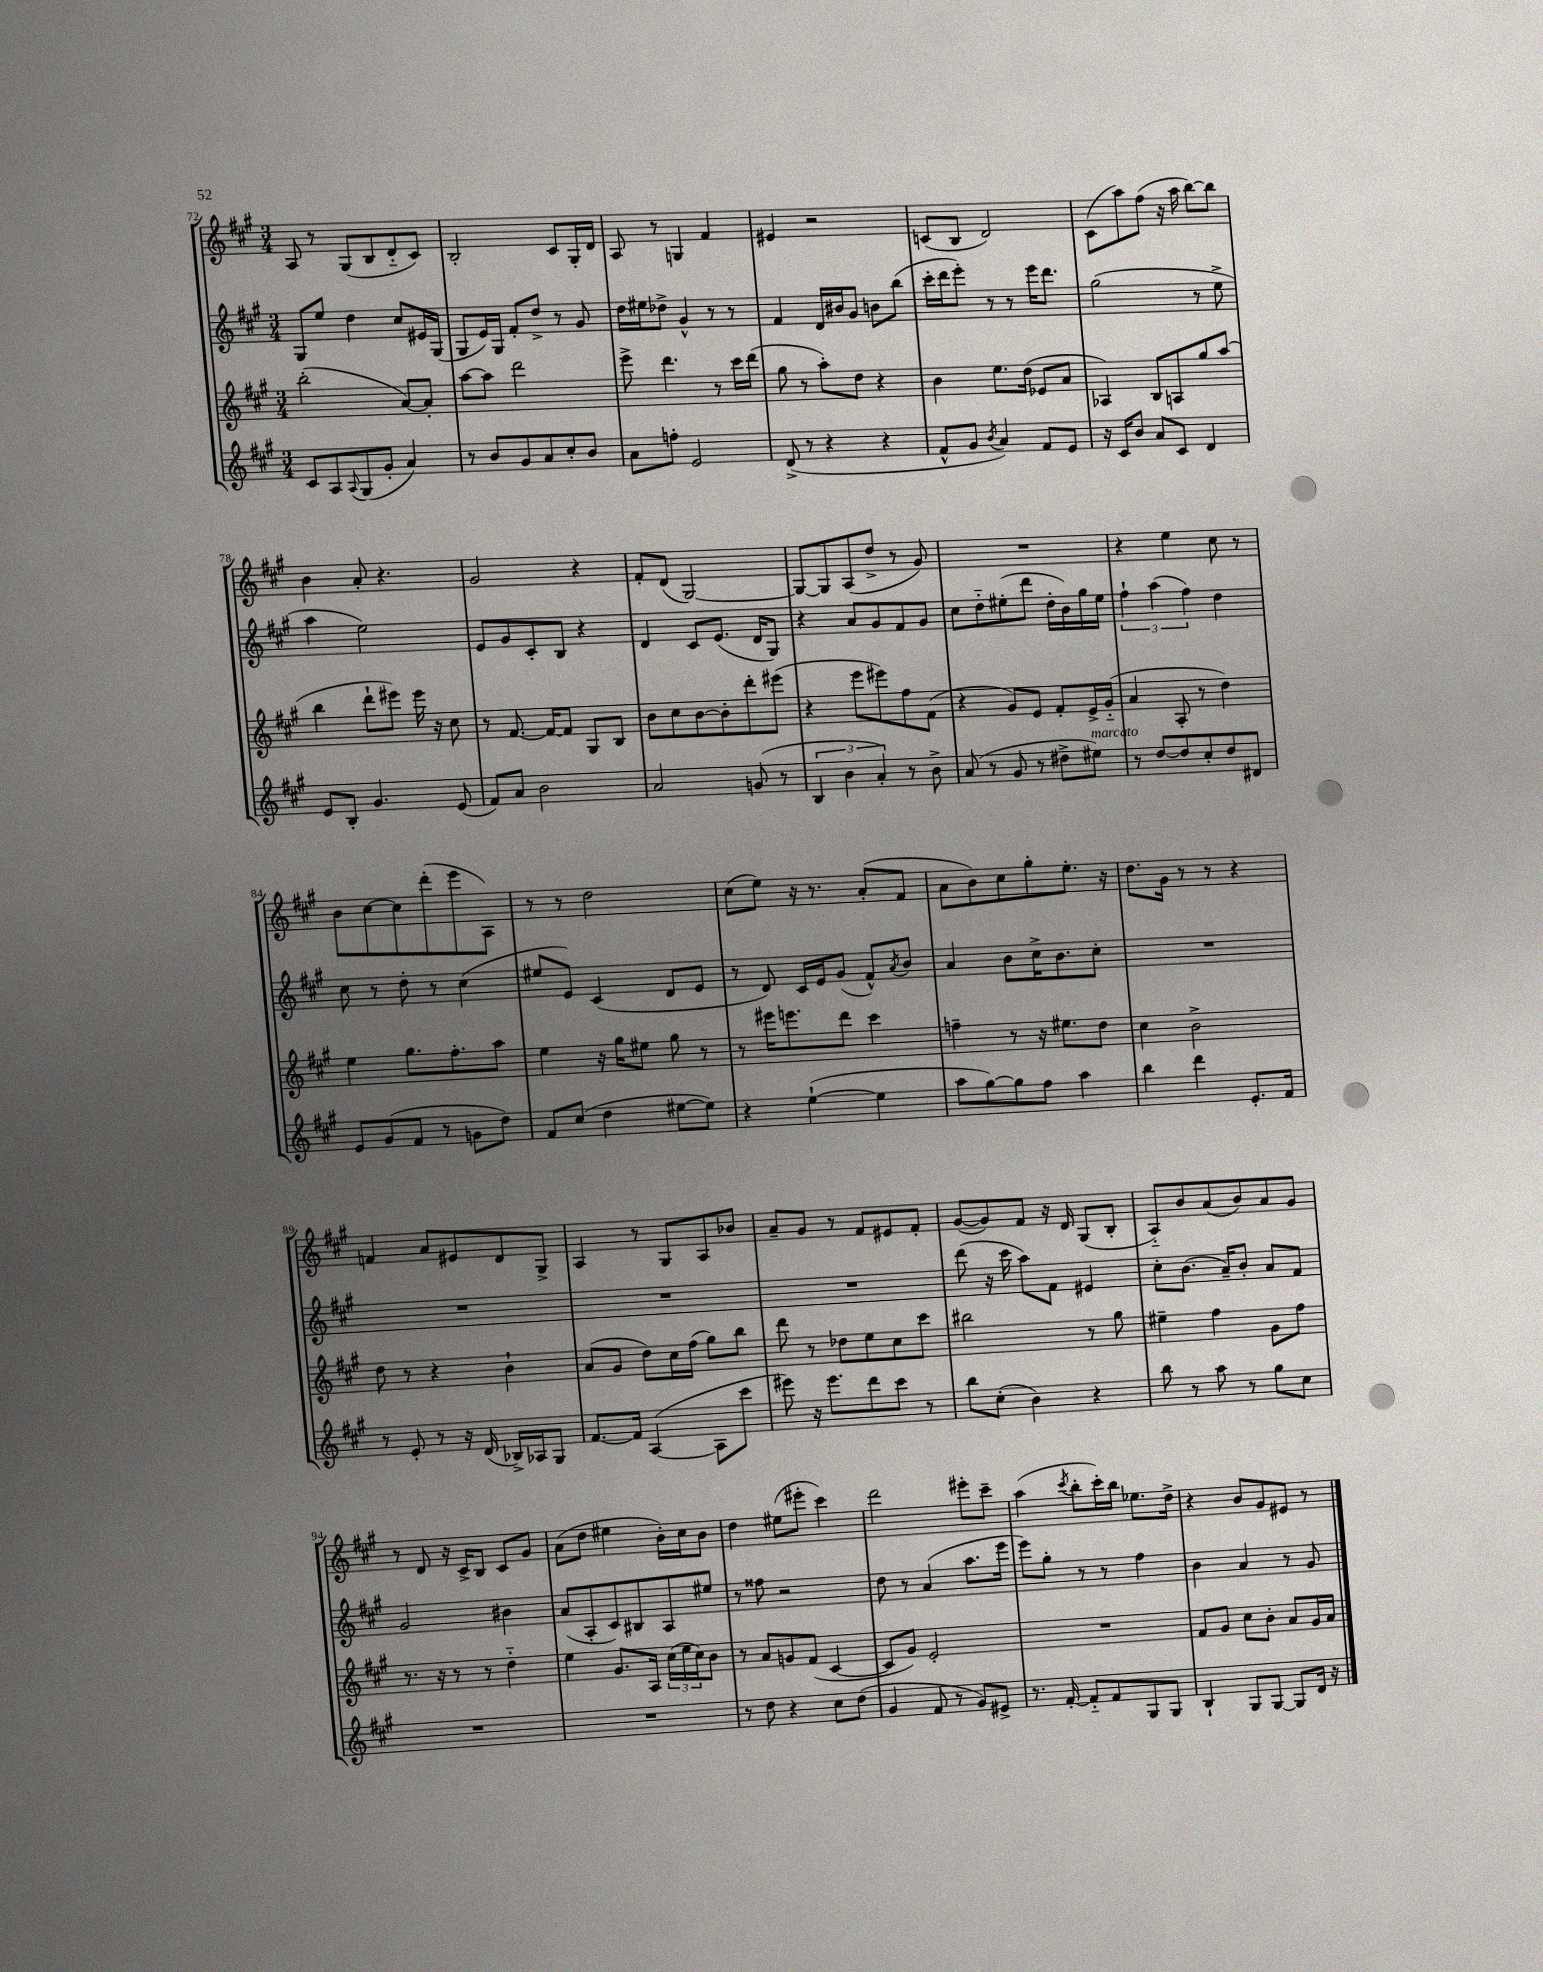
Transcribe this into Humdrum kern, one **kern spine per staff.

**kern	**kern	**kern	**kern
*staff4	*staff3	*staff2	*staff1
*clefG2	*clefG2	*clefG2	*clefG2
*k[f#c#g#]	*k[f#c#g#]	*k[f#c#g#]	*k[f#c#g#]
*M3/4	*M3/4	*M3/4	*M3/4
8c#/L	(2bb'\	8G#/L	8A/
8A/	.	8ee/J	8r
8qqA/	.	.	.
(8G#/	.	4dd\	(8G#/L
8g#'/J	.	.	8B/
4a/)	[8a/L)	8cc#/L	8d'~/
.	8a'/]J	16e#/L	8c#/J)
.	.	(16G#/JJ	.
=	=	=	=
8r	[8aa\L	8G#/L	2B'/
8b/L	8aa\]J	16e/L)	.
.	.	16G#/JJ	.
8g#/	2ddd\	8f#'/L	.
8a/	.	8dd^/J	.
8cc#'/	.	8r	8c#/L
8b/J	.	8g#/	16G#'/L
.	.	.	16d/JJ
=	=	=	=
8a\L	8eee^\	16dd\LL	8A/
.	.	16ee#\J	.
8ff'\J	4.ddd\	8dd-^\J	8r
2e/	.	4g#^^/	4G/
.	8r	8r	4f#/
.	16ccc#\LL	8r	.
.	(16ddd\JJ	.	.
=	=	=	=
(8d^/	8gg#\	4f#/	4e#/
8r	8r	.	.
4r	8aa'\L)	16d/LL	2r
.	.	16b#/J	.
.	8dd\J	8g#/J	.
4r	4r	8b\L	.
.	.	(8bb\J	.
=	=	=	=
8f#^^/L	4b\	16ccc#'\LL	(8c/L
.	.	16ddd\J	.
8g#/J	.	8eee'\J)	8B/J
8qb/	.	.	.
4a/)	8.ee\L	8r	2d/)
.	.	8r	.
.	(16dd\Jk	.	.
8f#/L	8e-/L	16eee\LK	.
.	.	8.ddd\J	.
8e/J	8a/J	.	.
=	=	=	=
16r	4A-/)	(2gg#\	(8c#\L
16c#/LK	.	.	.
8b/J	.	.	8aa\)
8a/L	8B/L	.	(8ff#\J
8c#/J	8A/	.	16r
.	.	.	16aa\
4d/	8gg#/	8r	[8bb\L)
.	(8aa/J	8ee^\	8bb\]J
=	=	=	=
8e/L	4bb\	4aa\	4b\
8B'/J	.	.	.
4.g#/	8ddd`\L	2ee\)	8a'/
.	8eee#\J)	.	4.r
.	16eee#\	.	.
.	16r	.	.
(8e/	8cc#\	.	.
=	=	=	=
8f#/L)	8r	8e/L	2g#/
8a/J	[8.f#/	8g#/	.
2b\	.	8c#'/	.
.	16f#/_LK	.	.
.	8f#/]J	8B/J	.
.	8G#/L	4r	4r
.	8B/J	.	.
=	=	=	=
2a/	8b\L	4d/	8f#'/L
.	8cc#\	.	(8d/J
.	[8b\	8c#/L	[2G#/)
.	8b'\]	(8.e/J	.
(8g/	8ddd'\	.	.
.	.	16d/LK	.
8r	(8eee#\J	8G#/J)	.
=	=	=	=
6B/	4r	4r	8G#/_L
.	.	.	8G#/]
6b\	.	.	.
.	8eee\L	8a/L	(8A/
6a'/)	.	.	.
.	8eee#\)	8g#/	8dd^/J
8r	8ff#\	8f#/	8r
8b^\	(8f#\J	8g#/J	8g#/)
=	=	=	=
(8a/	4r	8cc#\L	2.r
8r	.	8dd'~\	.
8g#/	8g#/L)	(8ee#'\	.
8r	8e/J	8ddd\J	.
8dd#^\L	8f#'/L	16dd'\LL	.
.	.	16b\)	.
8ee#\J)	16e^/L	16gg#\	.
.	(16g#'~/JJ	16ee#\JJ	.
=	=	=	=
8r	4a/	6ff#`\	4r
[8dd/L	.	.	.
.	.	(6aa\	.
8dd/]	8A'/	.	4ee\
.	.	6ff#\)	.
8cc#'/	8r	.	.
8dd/	4dd\)	4dd\	8cc#\
8d#/J	.	.	8r
=	=	=	=
8e/L	4ee\	8cc#\	8b\L
(8g#/	.	8r	[8cc#\
8f#/J	8.gg#\L	8dd'\	8cc#\]
8r	.	8r	(8ddd'\
.	8.ff#'\	.	.
8g\L	.	(4cc#\	8eee\
8dd\J)	8aa\J	.	8A\J)
=	=	=	=
8f#/L	4ee\	8ee#/L	8r
(8cc#/J	.	8e/J)	8r
4dd\	16r	(4c#/	2dd\
.	16gg#\LK	.	.
.	8ee#\J	.	.
[8ee#\L	8gg#\	8d/L	.
8ee#\]J)	8r	8e/J	.
=	=	=	=
4r	8r	8r	(8cc#\L
.	16eee#\LK	8d/)	8ee\J)
.	8.eee\	.	.
([4ee`\	.	16c#/LL	16r
.	.	16e/J	8.r
.	8ddd\J	(8g#/J	.
4ee\]	4ccc#\	8f#^^/L)	(8a'/L
.	.	8qa/	.
.	.	8b/J	8f#/J
=	=	=	=
8aa\L	4ff~\	4a/	8a\L
[8gg#\)	.	.	8b\)
8gg#\]	8r	8b\L	8cc#\
8ff#\J	16r	16cc#^\K	8gg#'\
.	8.ee#\L	8.b\	.
4aa\	.	.	8.ee'\J
.	8dd\J	8cc#'\J	.
.	.	.	16r
=	=	=	=
4bb\	4cc#\	2.r	8.dd\L
.	.	.	16g#\Jk
4ddd\	2b^\	.	8r
.	.	.	8r
8.e'/L	.	.	4r
16f#/Jk	.	.	.
=	=	=	=
8r	8dd\	2.r	4f/
8e'/	8r	.	.
8r	4r	.	8a/L
16r	.	.	8e#/
(16d/	.	.	.
16B-^/LL)	4b`\	.	8d/
16A-/J	.	.	.
8G#/J	.	.	8G#^/J
=	=	=	=
[8.f#/L	(8a/L	2.r	4A/
.	8g#/J	.	.
16f#/]Jk	.	.	.
([4A/	8dd\L)	.	8r
.	16cc#\L	.	8G#/L
.	(16ff#\JJ	.	.
8A\]L	8gg#\L)	.	8A/
8ccc#\J	8bb\J	.	8b-/J
=	=	=	=
8eee#\)	8ddd\	2.r	8a~/L
16r	8r	.	8g#/J
8.eee#\L	.	.	.
.	8dd-\L	.	8r
8ddd\	8ee\	.	8f#/L
8ccc#\J	8cc#\	.	8e#/
8r	8ccc#\J	.	8f#'/J
=	=	=	=
8bb\L	2bb#\	(8ddd\	([8g#/L
(8cc#'\J	.	16r	8g#/])
.	.	16ccc#\	.
4b\)	.	8aa\L)	8f#/J
.	.	8f#\J	16r
.	.	.	16d/
4r	8r	4e#/	(8G#/L
.	8gg#\	.	8B'/J
=	=	=	=
8bb\	4ee#~\	8cc#'\L	8A'~/L)
8r	.	(8.b\J	8b/
8aa\	4ff#\	.	(8a/
.	.	16a~/LK)	.
8r	.	8b'/J	8b/)
8gg#\L	8g#\L	8a/L	8a/
8cc#\J	8ff#\J	8f#/J	8g#/J
=	=	=	=
2.r	8.r	2g#/	8r
.	.	.	8d/
.	16r	.	.
.	8r	.	16r
.	.	.	16c#^/LK
.	8r	.	8B/J
.	4dd'~\	4b#\	8c#/L
.	.	.	8g#/J
=	=	=	=
2.r	4ee\	(8a/L	(8a\L
.	.	8A'/	8dd\J
.	8.g#/L	8c#/)	4ee#\
.	.	8B#/	.
.	16A/Jk	.	.
.	(24cc#\LL	8A/	16b'\LL)
.	24ee\	.	.
.	.	.	16cc#\J
.	24cc#\J)	.	.
.	8b\J	8ee#/J	8b\J
=	=	=	=
8r	8r	8r	4dd\
8dd\	8a/L	8ff##\	.
4r	8g/	2r	(8ee#\L
.	(8f#/J	.	8eee#'\J
8cc#\L	[4c#/	.	4ccc#\)
(8dd\J	.	.	.
=	=	=	=
4g#/	8c#/]L	8dd\	2ddd\
.	8g#/J)	8r	.
8f#/	2e'/	(4a/	.
8r	.	.	.
8g#/L)	.	8.aa\L	8eee#'\L
8e#^/J	.	.	8ccc#~\J
.	.	16eee\Jk	.
=	=	=	=
8.r	2.r	8eee\L)	(4aa\
.	.	8gg#'\J	.
[16f#'/	.	.	.
.	.	.	8qccc#/
8f#'~/]L	.	8r	8bb'\L
8f#/	.	8r	16ccc#'\L)
.	.	.	16bb\JJ
8G#/	.	4ff#\	8.ee-\L
8G#/J	.	.	.
.	.	.	16dd^\Jk
=	=	=	=
4B`/	8f#/L	4b\	4r
.	8g#/J	.	.
8G#/L	8cc#\L	4a/	8b/L
[8G#/J	8b'\J	.	8g#/
8G#/]L	8a/L	8r	8e#/J
16d/Jk	16g#/L	8g#/	8r
16r	16a/JJ	.	.
==	==	==	==
*-	*-	*-	*-
